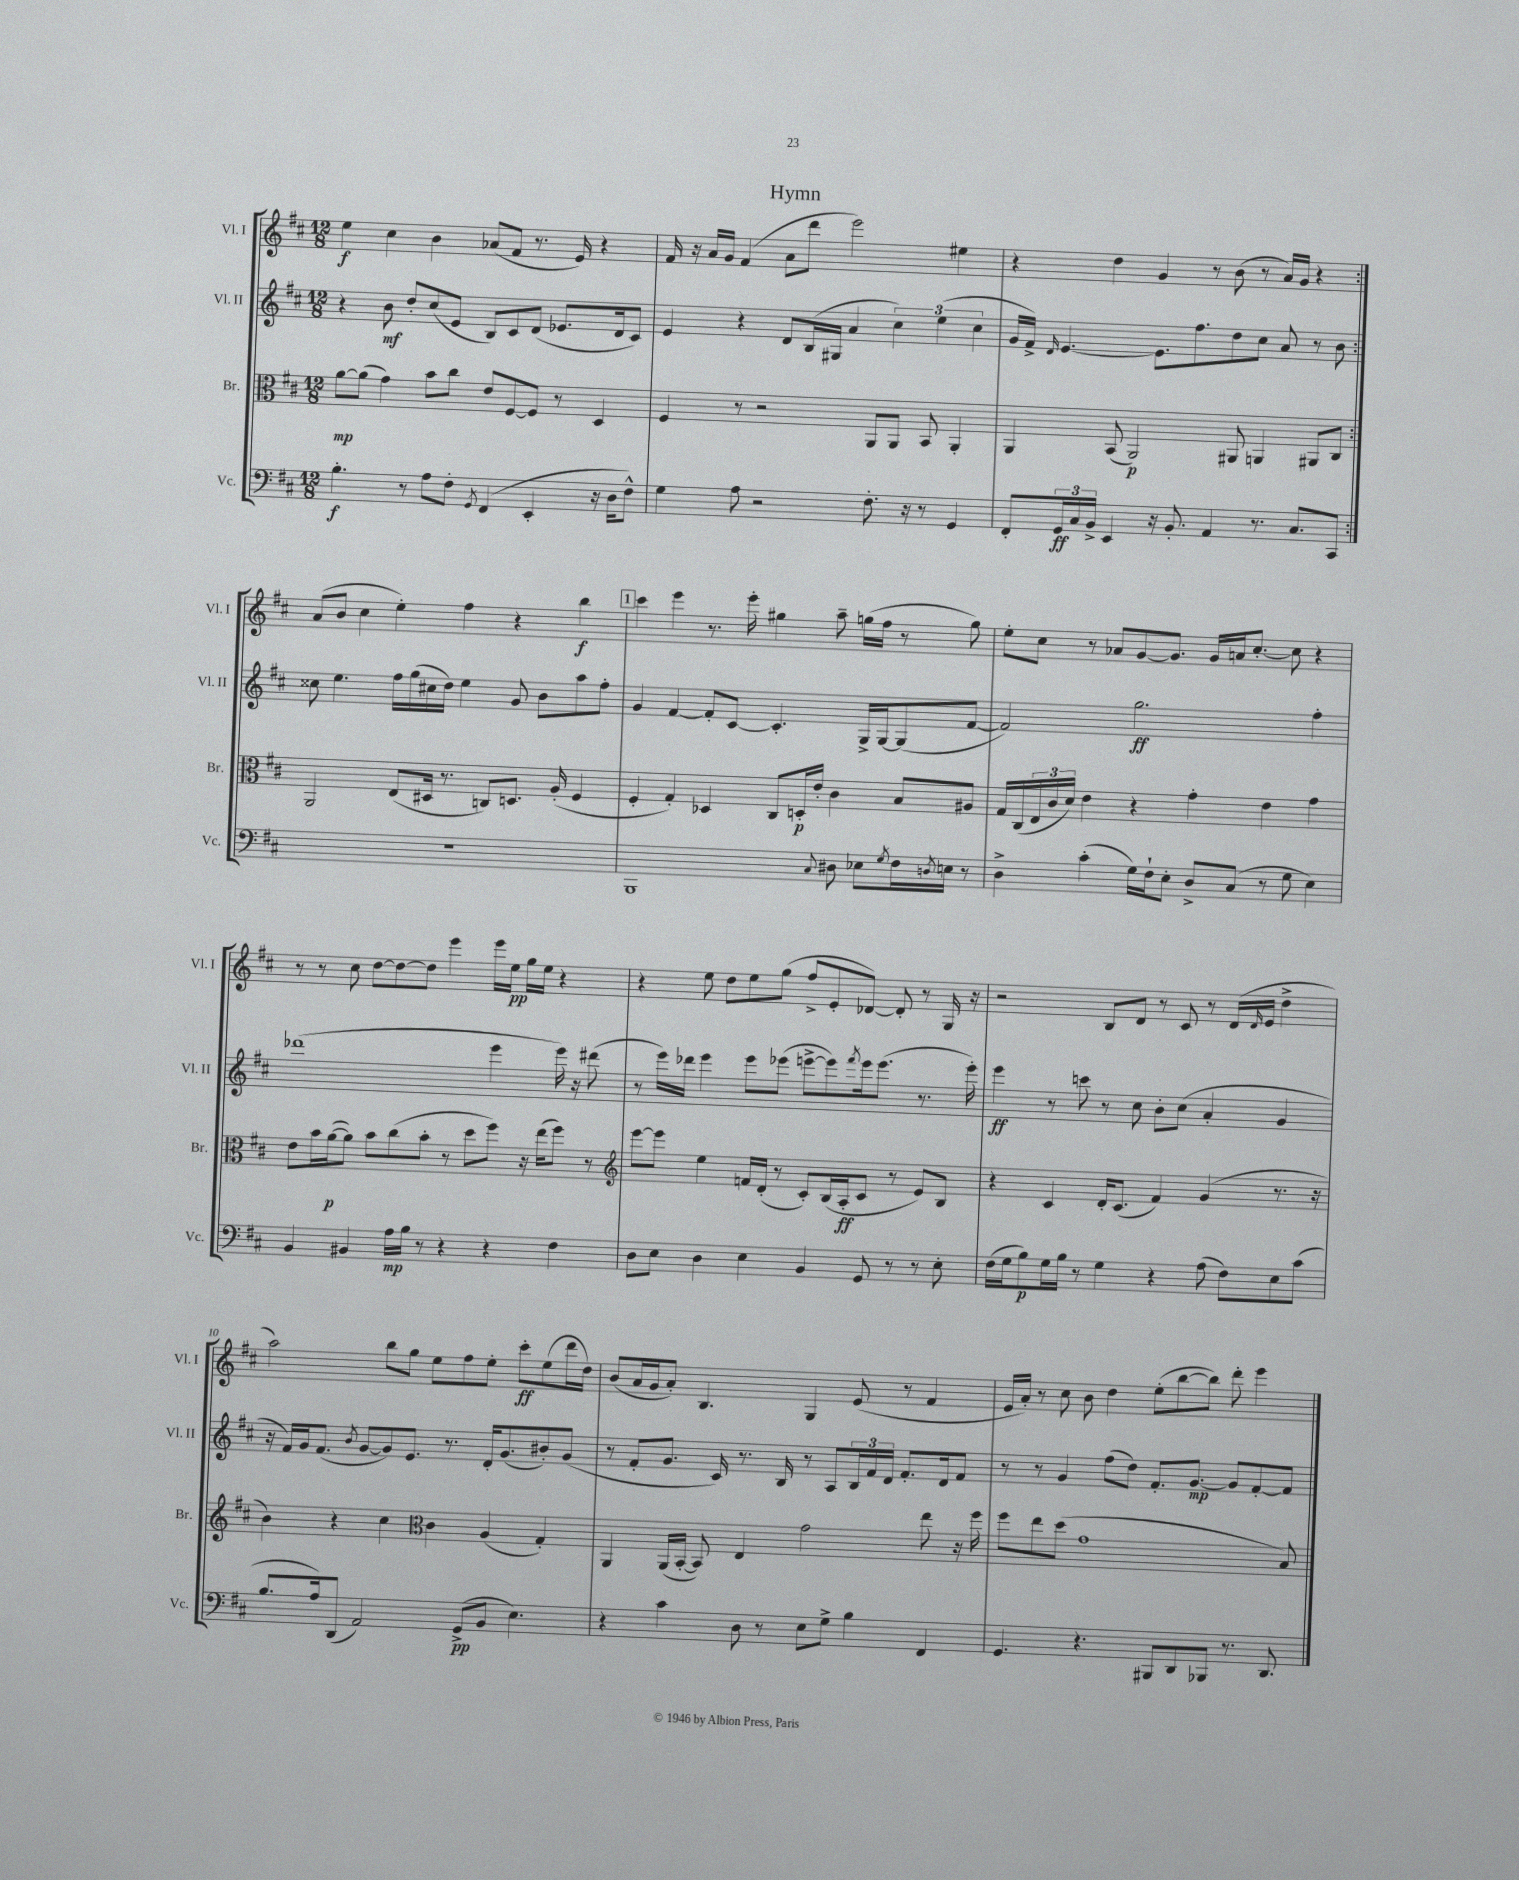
\header { title = "Hymn" }
<<
\new StaffGroup <<
\new Staff = "s0" \with { instrumentName = "Vl. I" shortInstrumentName = "Vl. I" } {
    \clef treble \key d \major \numericTimeSignature \time 12/8
    \repeat volta 2 { e''4\f cis''4 b'4 aes'8( fis'8 r8. e'16) r4 |
    fis'16 r16 a'16 g'16 fis'4( a'8 d'''8 e'''2) eis''4 |
    r4 d''4 g'4 r8 b'8( r8 a'16) g'16 r4 | }
    a'8( b'8 cis''4 e''4-.) fis''4 r4 b''4\f |
    \mark \markup { \box "1" } cis'''4 e'''4 r8. e'''16-. gis''4 a''8-- g''16( fis''16 r8 g''8) |
    e''8-. cis''8 r8 aes'8 g'8~ g'8. g'16 a'16 cis''8.~-. cis''8 r4 |
    r8 r8 cis''8 d''8~ d''8~ d''8 e'''4 e'''16 e''16\pp g''16 e''16 r4 |
    r4 e''8 d''8 e''8 g''8( fis''8-> e'8-. des'8~) des'8-. r8 g16 r16 |
    r2 b8 d'8 r8 cis'8 r8 d'16( \grace { d'16 } e'16 d''4-> |
    a''2) b''8 g''8 e''8 fis''8 e''8-. cis'''8-.\ff e''8( d'''16 d''16) |
    b'8( a'16 g'16 a'8-.) b4. g4 e'8( r8 fis'4 |
    e'16 a'16-.) r8 cis''8 b'8 d''4 e''8-.( b''8~ b''8) d'''8-. e'''4 \bar "|." |
}
\new Staff = "s1" \with { instrumentName = "Vl. II" shortInstrumentName = "Vl. II" } {
    \clef treble \key d \major \numericTimeSignature \time 12/8
    \repeat volta 2 { r4 b'8\mf d''8-. cis''8( e'8 b8) cis'8 d'8( ees'8. d'16 cis'8) |
    e'4 r4 d'8 b16( gis16 a'4 \tuplet 3/2 { cis''4) e''4( cis''4 } |
    g'16 fis'16->) \grace { d'16 } e'4.~ e'8. fis''8. d''8 cis''8 a'8 r8 b'8 | }
    cisis''8 e''4. fis''16 g''16( cis''16 d''16) e''4 g'8 b'8 a''8 fis''8-. |
    \mark \markup { \box "1" } g'4 fis'4~ fis'8-. cis'8~ cis'4.-. g16-> g16~ g8( fis'8~ |
    fis'2) g''2.\ff fis''4-. |
    des'''1( e'''4 e'''16) r16 dis'''8( |
    r8 e'''16) des'''16 e'''4 e'''8 ees'''8( e'''8~-> e'''8) \acciaccatura { fis'''8 } e'''16 e'''8.( r8. e'''16-.) |
    e'''4\ff r8 c'''8 r8 cis''8 b'8-. cis''8( a'4-. g'4 |
    r16 fis'16) g'16 fis'8.( \acciaccatura { b'8 } g'8~ g'8) e'8. r8. d'16-. g'8.( bis'8-.) g'8( |
    r8 fis'8-. g'8. cis'16) r8. b16 r8 a8 \tuplet 3/2 { b16 fis'16 d'16 } fis'8.-. d'16 fis'8 |
    r8 r8 g'4 fis''8( d''8) fis'8.-. g'8.~\mp g'8 fis'8~-. fis'8 \bar "|." |
}
\new Staff = "s2" \with { instrumentName = "Br." shortInstrumentName = "Br." } {
    \clef alto \key d \major \numericTimeSignature \time 12/8
    \repeat volta 2 { a'8~\mp a'8( g'4) b'8 cis''8 e'8 fis8~ fis8 r8 d4 |
    fis4 r8 r2 a,8 a,8 b,8 a,4-. |
    a,4 b,8( a,2\p) ais,8 a,4 ais,8 cis8 | }
    a,2 e8( dis16 r8. c8) d8. a16-.( fis4 |
    \mark \markup { \box "1" } fis4-. g4-.) des4 cis8 d16-.\p e'16-. cis'4 b8 ais8 |
    g16 cis16( \tuplet 3/2 { e16 cis'16 d'16) } e'4 r4 g'4-. e'4 g'4 |
    e'8 b'16 a'16~\p( a'8) b'8 cis''8( b'8-. r8 d''8 fis''8) r16 e''16( fis''8) r8 |
    \clef treble e'''8~ e'''8 e''4 f'16 d'16-.( r8 cis'8-.) b16( a16-.\ff cis'8 r8 e'8) b8 |
    r4 cis'4 d'16-. cis'8.( fis'4) g'4( r8. r16 |
    b'4) r4 cis''4 \clef alto cis'4 a4( g4-.) |
    a,4 a,16( b,16~-. b,8) e4 g'2 e''8 r16 fis''16 |
    fis''8 e''8 d''8( g'1 b8) \bar "|." |
}
\new Staff = "s3" \with { instrumentName = "Vc." shortInstrumentName = "Vc." } {
    \clef bass \key d \major \numericTimeSignature \time 12/8
    \repeat volta 2 { b4.-.\f r8 a8 fis8-. \acciaccatura { g,8 } fis,4( e,4-. r16 d16 fis8-^) |
    g4 a8 r2 fis8.-. r16 r8 g,4 |
    fis,8-. \tuplet 3/2 { g,16\ff cis16 b,16-> } e,4 r16 b,8.-. a,4 r8. cis8. cis,8 | }
    R1. |
    \mark \markup { \box "1" } b,,1 \appoggiatura { cis8 } dis8 ees8 \acciaccatura { g8 } fis16 \acciaccatura { d8 } e16 r8 |
    d4-> cis'4-.( g16) fis16-! e8-. d8-> cis8( r8 g8 e4) |
    b,4 bis,4 a16\mp b16 r8 r4 r4 fis4 |
    d8 e8 d4 e4 b,4 g,8 r8 r8 e8-. |
    fis16( g16 b8\p) g16 b16 r8 g4 r4 a8( fis8) e8 cis'8( |
    b8. a16) d,8( a,2) g,8->\pp( b,8 e4.) |
    r4 cis'4 d8 r8 e8 g8-> b4 fis,4 |
    g,4. r4. bis,,8 d,8 bes,,8 r8. d,8. \bar "|." |
}
>>
>>
\layout { \context { \Score \override BarNumber.break-visibility = ##(#f #t #t) barNumberVisibility = #(every-nth-bar-number-visible 5) } }
